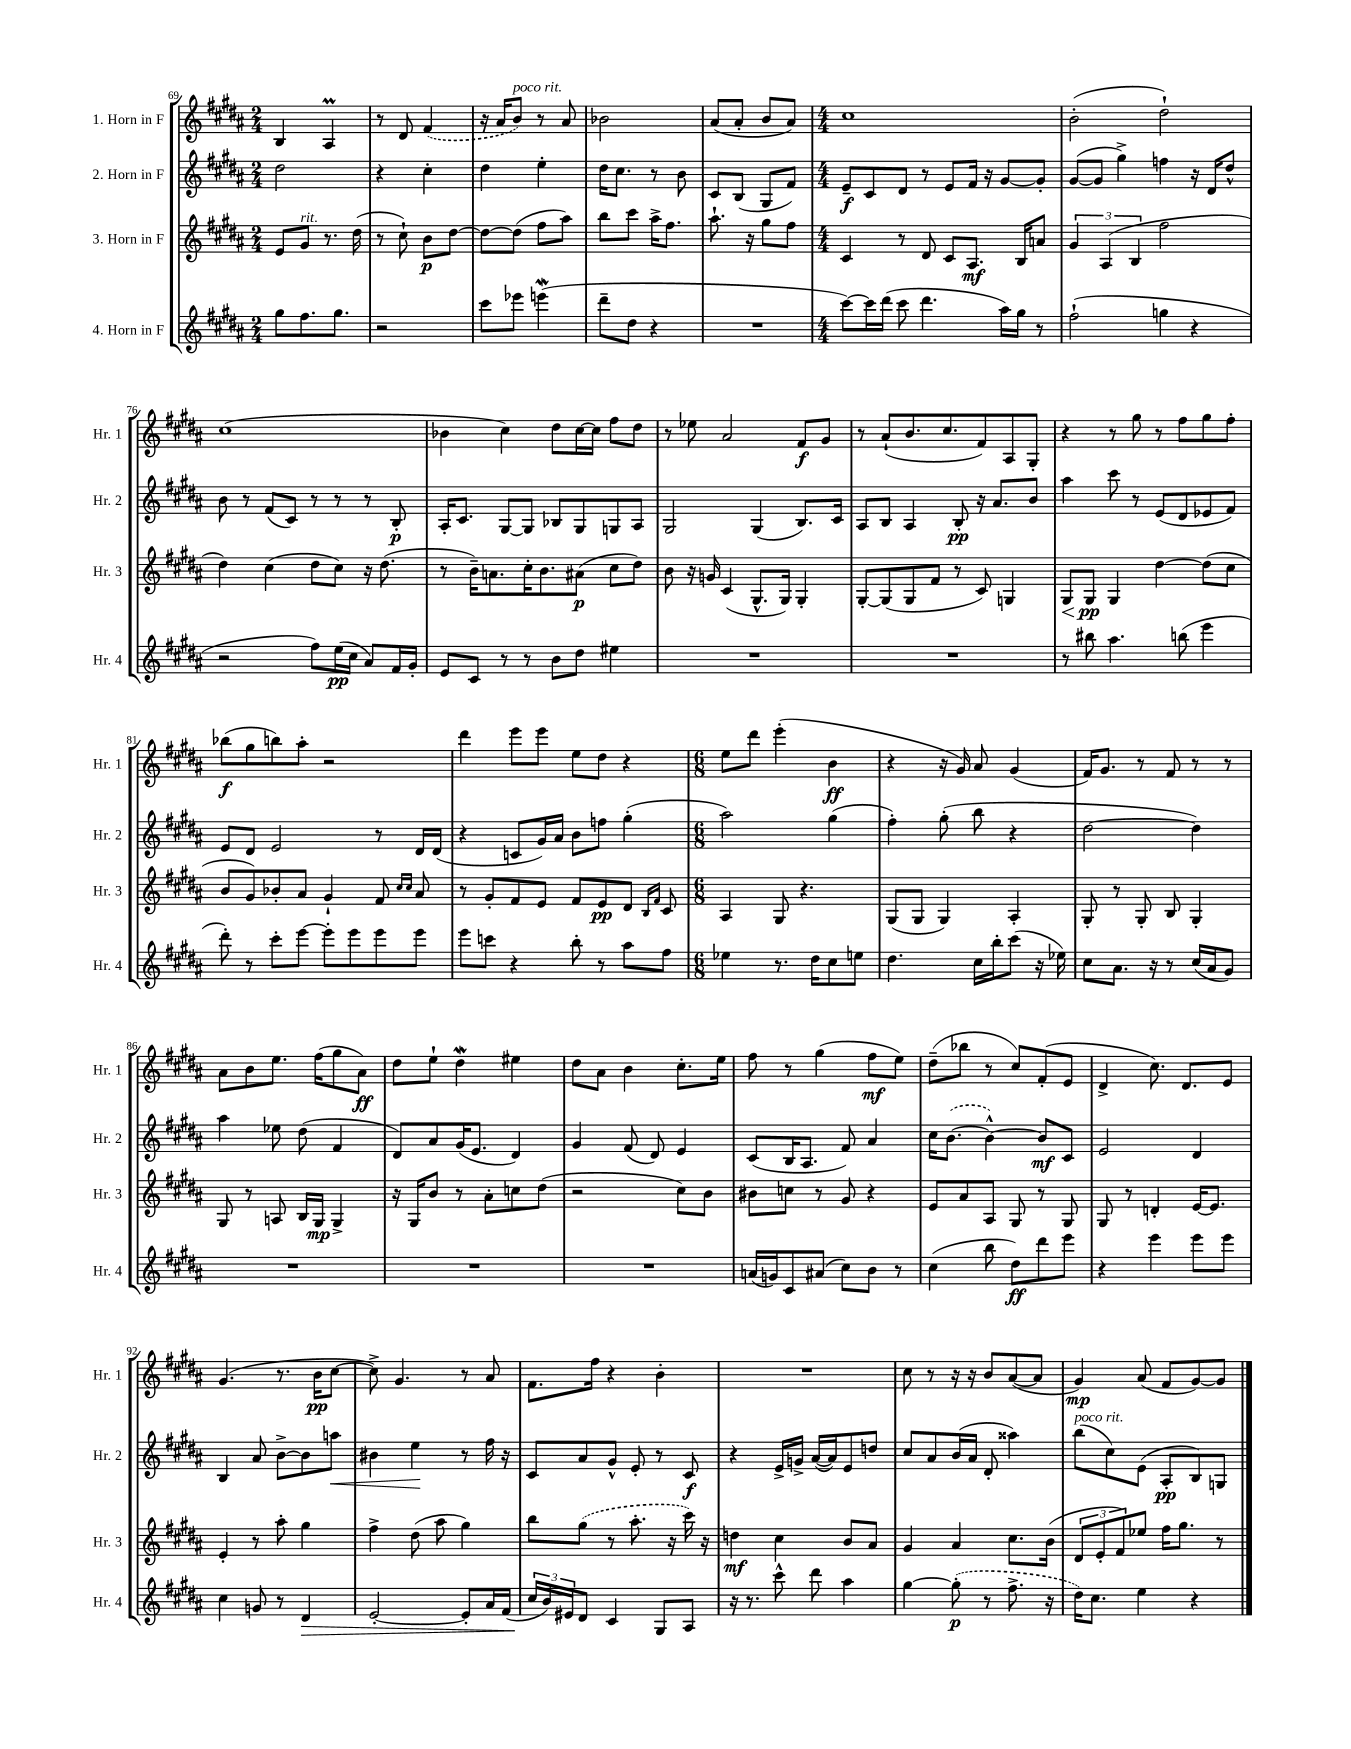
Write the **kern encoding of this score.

**kern	**kern	**kern	**kern
*staff4	*staff3	*staff2	*staff1
*clefG2	*clefG2	*clefG2	*clefG2
*k[f#c#g#d#a#]	*k[f#c#g#d#a#]	*k[f#c#g#d#a#]	*k[f#c#g#d#a#]
*M2/4	*M2/4	*M2/4	*M2/4
8gg#	8e	2dd#	4B
8.ff#	8g#	.	.
.	8.r	.	4A#
8.gg#	.	.	.
.	(16dd#	.	.
=	=	=	=
2r	8r	4r	8r
.	8cc#`)	.	8d#
.	8b	4cc#'	(4f#
.	[8dd#	.	.
=	=	=	=
8ccc#	8dd#_	4dd#	16r
.	.	.	16a#
8eee-	(8dd#]	.	8b)
(4eee	8ff#	4ee'	8r
.	8aa#)	.	8a#
=	=	=	=
8ddd#~	8bb	16dd#	2b-
.	.	8.cc#	.
8dd#	8ccc#	.	.
4r	16aa#^	8r	.
.	8.ff#	.	.
.	.	8b	.
=	=	=	=
2r	8.aa#`	8c#	(8a#
.	.	(8B	8a#'
.	16r	.	.
.	8gg#	8G#	8b
.	8ff#	8f#)	8a#)
=	=	=	=
*M4/4	*M4/4	*M4/4	*M4/4
[8ccc#)	4c#	8e~	1cc#
16ccc#]	.	8c#	.
(16ddd#	.	.	.
8ccc#	8r	8d#	.
4.ddd#	8d#	8r	.
.	8c#	8e	.
.	8.A#	16f#	.
.	.	16r	.
16aa#)	.	[8g#	.
16gg#	16B	.	.
8r	8a	8g#']	.
=	=	=	=
(2ff#`	6g#	([8g#	(2b'
.	.	8g#]	.
.	(6A#	.	.
.	.	4gg#^)	.
.	6B	.	.
4gg	2ff#	4ff	2dd#`)
4r	.	16r	.
.	.	16d#	.
.	.	8dd#^^	.
=	=	=	=
2r	4dd#)	8b	(1cc#
.	.	8r	.
.	(4cc#	(8f#	.
.	.	8c#)	.
8ff#)	8dd#	8r	.
(16ee	8cc#)	8r	.
16cc#	.	.	.
8a#)	16r	8r	.
.	(8.dd#	.	.
16f#	.	8B'	.
16g#'	.	.	.
=	=	=	=
8e	8r	16A#'	4b-
.	.	8.c#	.
8c#	16b~)	.	.
.	8.a	.	.
8r	.	[8G#	4cc#)
8r	16cc#'	8G#]	.
.	8.b	.	.
8b	.	8B-	8dd#
8dd#	(8a#	8G#	[16cc#
.	.	.	16cc#]
4ee#	8cc#	8G	8ff#
.	8dd#)	8A#	8dd#
=	=	=	=
1r	8b	2G#	8r
.	16r	.	8ee-
.	16g	.	.
.	(4c#	.	2a#
.	8.G#^^	(4G#	.
.	16G#)	.	.
.	4G#'	8.B)	8f#
.	.	.	8g#
.	.	16c#	.
=	=	=	=
1r	[8G#'	8A#	8r
.	(8G#]	8B	(8a#`
.	8G#	4A#	8.b
.	8f#	.	.
.	.	.	8.cc#
.	8r	8B'	.
.	8c#)	16r	8f#)
.	.	8.a#	.
.	4G	.	8A#
.	.	8b	8G#'
=	=	=	=
8r	8G#	4aa#	4r
8bb#	8G#	.	.
4.aa#	4G#	8ccc#	8r
.	.	8r	8gg#
.	[4dd#	(8e	8r
(8bb	.	8d#	8ff#
4eee	(8dd#]	8e-	8gg#
.	8cc#	8f#)	8ff#'
=	=	=	=
8ddd#')	8b	8e	(8bb-
8r	8g#)	8d#	8gg#
8ccc#'	8b-'	2e	8bb)
[8eee	8a#	.	8aa#'
8eee']	4g#`	.	2r
8eee	.	.	.
8eee	8f#	8r	.
.	16qqcc#	.	.
.	16qqcc#	.	.
8eee	8a#	16d#	.
.	.	(16d#	.
=	=	=	=
8eee	8r	4r	4ddd#
8ccc	8g#'	.	.
4r	8f#	8c	8eee
.	8e	16g#)	8eee
.	.	16a#	.
8bb'	8f#	8b	8ee
8r	8e	8ff	8dd#
8aa#	8d#	(4gg#'	4r
.	16qqB	.	.
.	16qqf#	.	.
8ff#	8c#	.	.
=	=	=	=
*M6/8	*M6/8	*M6/8	*M6/8
4ee-	4A#	2aa#)	8ee
.	.	.	8ddd#
8.r	8G#	.	(4eee'
.	4.r	.	.
16dd#	.	.	.
8cc#	.	(4gg#	4b
8ee	.	.	.
=	=	=	=
4.dd#	(8G#	4ff#')	4r
.	8G#	.	.
.	4G#)	(8gg#'	16r
.	.	.	16g#)
16cc#	.	8bb	8a#
16bb'	.	.	.
(8ccc#	4A#'	4r	(4g#
16r	.	.	.
16ee-)	.	.	.
=	=	=	=
8cc#	8G#'	[2dd#	16f#)
.	.	.	8.g#
8.a#	8r	.	.
.	8G#'	.	8r
16r	.	.	.
8r	8B	.	8f#
(16cc#	4G#'	4dd#])	8r
16a#	.	.	.
8g#)	.	.	8r
=	=	=	=
2.r	8G#	4aa#	8a#
.	8r	.	8b
.	8A	8ee-	8.ee
.	16B	(8dd#	.
.	16G#	.	(16ff#
.	4G#^	4f#	8gg#
.	.	.	8a#)
=	=	=	=
2.r	16r	8d#)	8dd#
.	16G#	.	.
.	8b	8a#	8ee`
.	8r	(16g#	4dd#
.	.	8.e	.
.	8a#'	.	.
.	8cc	4d#)	4ee#
.	(8dd#	.	.
=	=	=	=
2.r	2r	4g#	8dd#
.	.	.	8a#
.	.	(8f#	4b
.	.	8d#)	.
.	8cc#)	4e	8.cc#'
.	8b	.	.
.	.	.	16ee
=	=	=	=
(16a	8b#	(8c#	8ff#
16g)	.	.	.
8c#	8cc	16B	8r
.	.	8.A#	.
(8a#	8r	.	(4gg#
8cc#)	8g#	8f#)	.
8b	4r	4a#	8ff#
8r	.	.	8ee)
=	=	=	=
(4cc#	8e	16cc#	(8dd#~
.	.	([8.b	.
.	8a#	.	8bb-
8bb	8A#	4b^^_)	8r
8dd#)	8G#	.	8cc#)
8ddd#	8r	8b]	(8f#'
8eee	8G#	8c#	8e
=	=	=	=
4r	8G#	2e	4d#^
.	8r	.	.
4eee	4d'	.	8.cc#)
.	.	.	8.d#
8eee	[16e	4d#	.
.	8.e]	.	.
8eee	.	.	8e
=	=	=	=
4cc#	4e'	4B	(4.g#
8g	8r	8a#	.
8r	8aa#'	[8b^	8.r
4d#	4gg#	8b]	.
.	.	.	16b
.	.	8aa	[8cc#
=	=	=	=
[2e'	4ff#^	4b#	8cc#^])
.	.	.	4.g#
.	(8dd#	4ee	.
.	8aa#	.	.
8e']	4gg#)	8r	8r
16a#	.	16ff#	8a#
(16f#	.	16r	.
=	=	=	=
24cc#	8bb	8c#	8.f#
24b)	.	.	.
24e#	.	.	.
8d#	(8gg#	8a#	.
.	.	.	16ff#
4c#	8r	8g#^^	4r
.	8.aa#'	8e'	.
8G#	.	8r	4b'
.	16r	.	.
8A#	16ccc#)	8c#	.
.	16r	.	.
=	=	=	=
16r	4dd	4r	2.r
8.r	.	.	.
8ccc#^^	4cc#	16e^	.
.	.	16g^	.
8ddd#	.	([16a#	.
.	.	16a#])	.
4aa#	8b	8e	.
.	8a#	8dd	.
=	=	=	=
[4gg#	4g#	8cc#	8cc#
.	.	8a#	8r
(8gg#']	4a#	(16b	16r
.	.	16a#	16r
8r	.	8d#'	8b
8.ff#^	8.cc#	4aa##)	([8a#
.	.	.	8a#]
16r	(16b	.	.
=	=	=	=
16dd#)	12d#	(8bb	4g#)
8.cc#	.	.	.
.	12e'	.	.
.	.	8cc#)	.
.	12f#)	.	.
4ee	8ee-	(8e	(8a#
.	16ff#	8A#'	8f#
.	8.gg#	.	.
4r	.	8B)	[8g#)
.	8r	8G	8g#]
==	==	==	==
*-	*-	*-	*-
